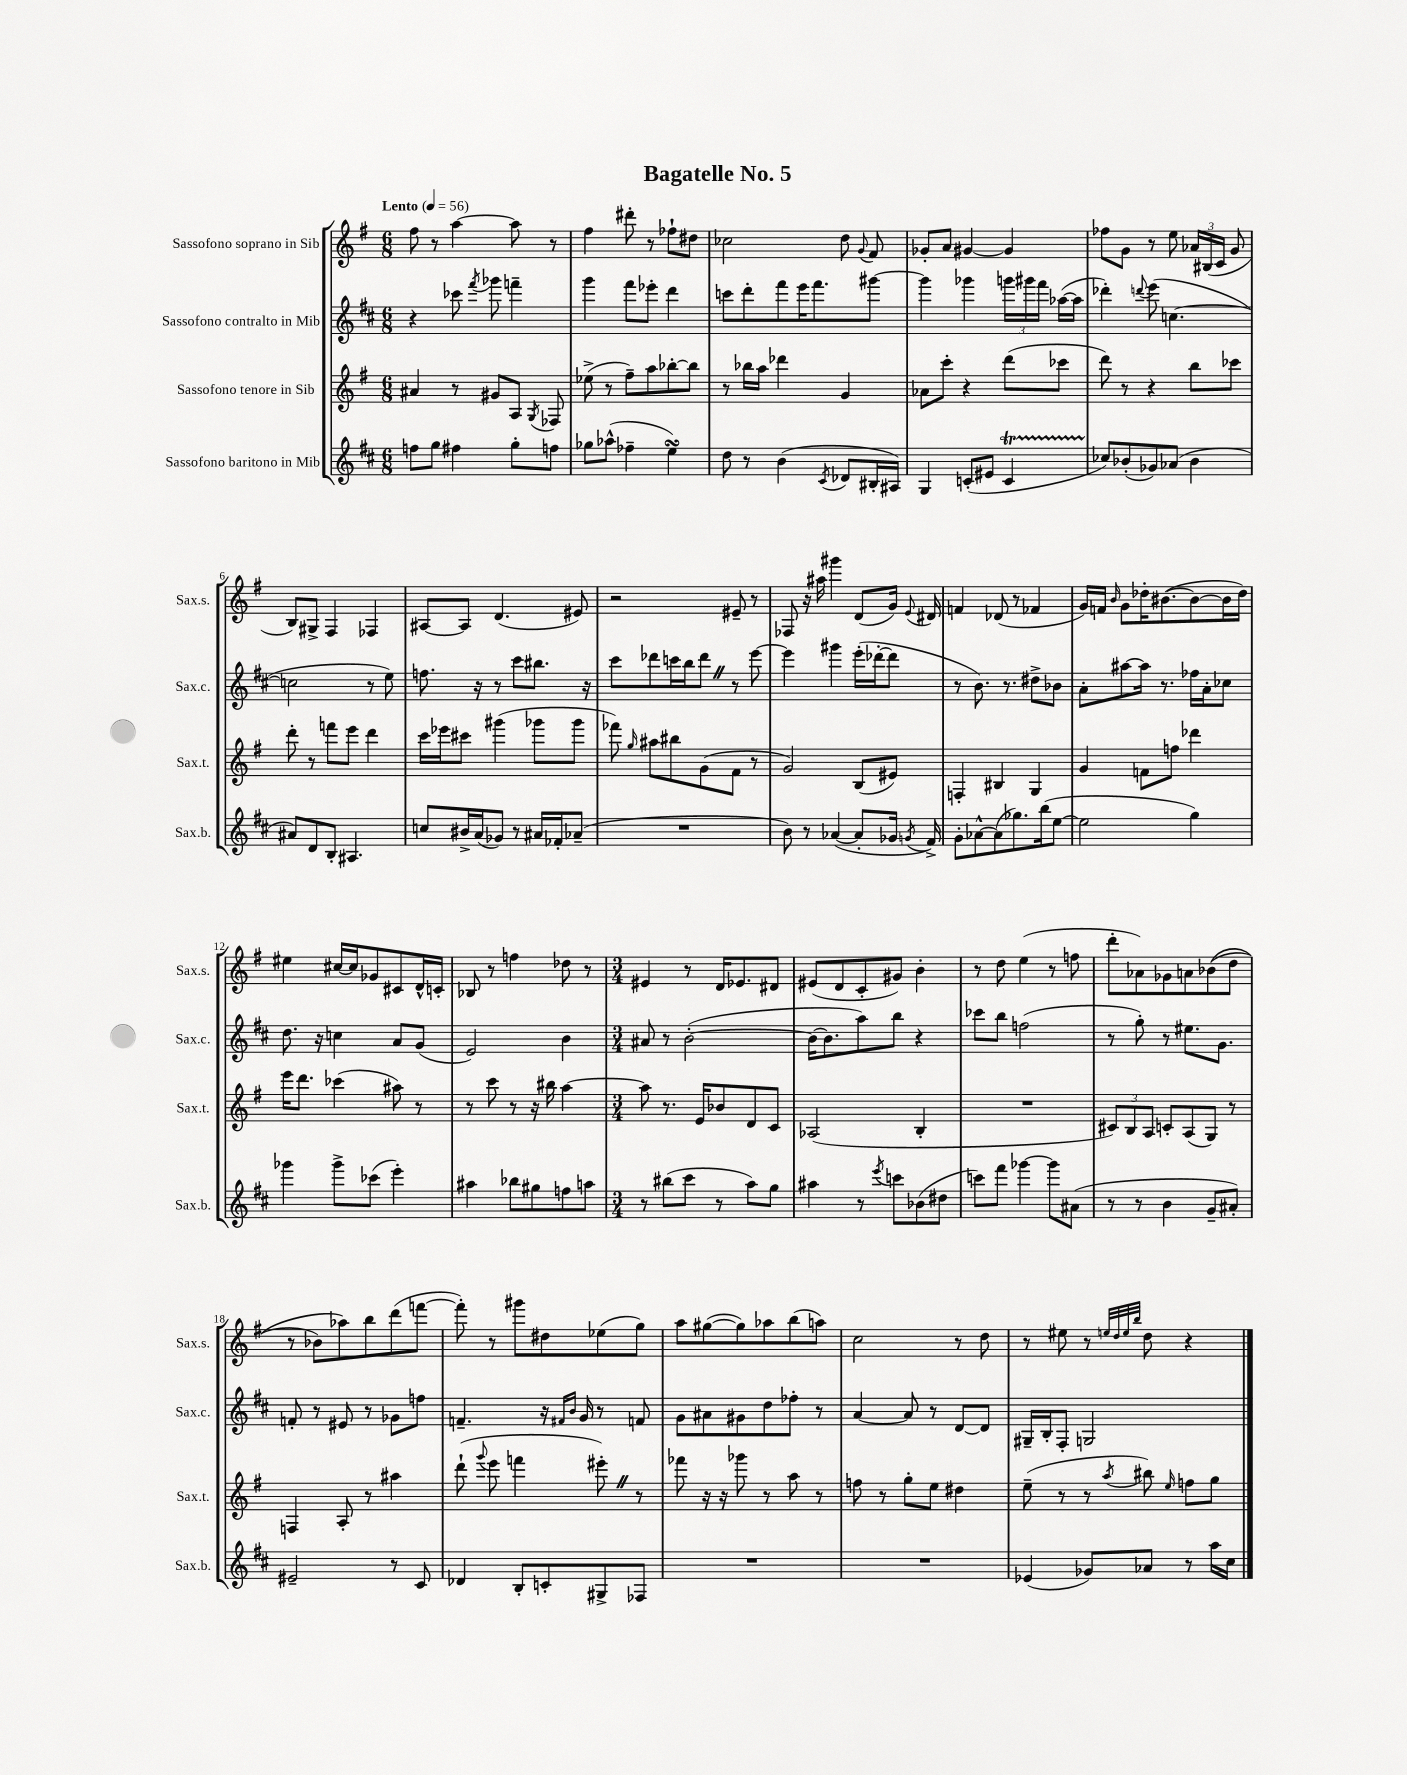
\header { title = "Bagatelle No. 5" }
<<
\new StaffGroup <<
\new Staff = "s0" \with { instrumentName = "Sassofono soprano in Sib" shortInstrumentName = "Sax.s." } {
    \clef treble \key g \major \numericTimeSignature \time 6/8 \tempo "Lento" 4 = 56
    \autoBeamOff fis''8 r8 a''4~ a''8 r8 |
    fis''4 dis'''8-. r8 fes''8[-! dis''8] |
    ces''2 d''8 \appoggiatura { g'8 } fis'8 |
    ges'8[-. a'8] gis'4~ gis'4 |
    fes''8[ g'8] r8 e''8 \tuplet 3/2 { aes'16[ bis16( c'16] } g'8 |
    b8[) gis8]-> fis4 fes4 |
    ais8[~ ais8] d'4.( eis'8) |
    r2 eis'8-- r8 |
    fes8 r16 ais''16 gis'''4 d'8[( g'16]) \appoggiatura { e'8 } dis'16 |
    f'4 des'8( r8 fes'4 |
    g'16[) f'16] \grace { b'16 } g'8[ des''16-. bis'8.~( bis'8~ bis'16 des''16]) |
    eis''4 cis''16[~ cis''16 ges'8 cis'8 d'16-^ c'16]-. |
    bes8 r8 f''4 des''8 r8 |
    \numericTimeSignature \time 3/4 eis'4 r8 d'16[ ees'8. dis'8] |
    eis'8[( d'8 c'8-. gis'8]) b'4-. |
    r8 d''8 e''4( r8 f''8 |
    d'''8[-. aes'8) ges'8 a'8 bes'8(\( d''8] |
    r8 bes'8[) aes''8\) b''8 d'''8( f'''8]~ |
    f'''8-.) r8 gis'''8[ dis''8 ees''8( g''8]) |
    a''8[ gis''8~( gis''8) aes''8 b''8( a''8]) |
    c''2 r8 d''8 |
    r8 eis''8 r8 \grace { e''32[ d''32 e''32 b''32] } d''8 r4 \bar "|." |
}
\new Staff = "s1" \with { instrumentName = "Sassofono contralto in Mib" shortInstrumentName = "Sax.c." } {
    \clef treble \key d \major \numericTimeSignature \time 6/8
    \autoBeamOff r4 ces'''8 \acciaccatura { fis'''8 } ges'''8 f'''4-- |
    g'''4 fis'''8[ ees'''8]-. d'''4 |
    c'''8[ d'''8-. fis'''8 e'''16 fis'''8. gis'''8]~ |
    gis'''4 ges'''4 \tuplet 3/2 { g'''16[ gis'''16 fis'''16] } aes''16[~( aes''16] |
    des'''4-.) \appoggiatura { d'''8 } e'''8( c''4.~ |
    c''2 r8 e''8) |
    f''8. r16 r8 cis'''8[ bis''8.] r16 |
    cis'''8[ des'''8 c'''16 b''16 des'''8] \once \override BreathingSign.text = \markup { \musicglyph "scripts.caesura.straight" } \breathe r8 e'''8~ |
    e'''4 gis'''4 e'''16[-.( des'''16~-. des'''8] |
    r8 b'8.) r8. dis''8[-> bes'8] |
    a'8[-. ais''8~ ais''16] r8. fes''16[ a'16-. ces''8] |
    d''8. r16 c''4 a'8[ g'8]( |
    e'2) b'4 |
    \numericTimeSignature \time 3/4 ais'8 r8 b'2~-.( |
    b'16[~ b'8. a''8) b''8] r4 |
    ces'''8[ b''8] f''2( |
    r8 g''8-.) r8 eis''8.[ g'8.] |
    f'8-. r8 eis'8 r8 ges'8[ f''8] |
    f'4.-- r16 \grace { fis'16[ b'16] } g'16 r8 f'8 |
    g'8[ ais'8 gis'8 d''8 fes''8]-. r8 |
    a'4~ a'8 r8 d'8[~ d'8] |
    gis16[-- b16-. fis8]-. g2 \bar "|." |
}
\new Staff = "s2" \with { instrumentName = "Sassofono tenore in Sib" shortInstrumentName = "Sax.t." } {
    \clef treble \key g \major \numericTimeSignature \time 6/8
    \autoBeamOff ais'4 r8 gis'8[ a8] \acciaccatura { g8 } fes8 |
    ees''8->( r8 fis''8[--) a''8 bes''8~-. bes''8] |
    r8 bes''16[ a''16] des'''4 g'4 |
    aes'8[ c'''8]-. r4 d'''8[( ces'''8] |
    d'''8) r8 r4 b''8[ ces'''8] |
    d'''8-. r8 f'''8[ e'''8] d'''4 |
    c'''16[ ees'''16 cis'''8] gis'''4( ges'''8[ ges'''8] |
    fes'''8) \grace { g''16 } ais''8[ bis''8 g'8( fis'8] r8 |
    g'2) b8[( eis'8]) |
    f4-. bis4 g4 |
    g'4 f'8[ f''8] des'''4 |
    e'''16[ d'''8.] ces'''4( ais''8) r8 |
    r8 c'''8 r8 r16 bis''16 a''4~ |
    \numericTimeSignature \time 3/4 a''8 r8. e'16[ bes'8 d'8 c'8] |
    aes2( b4-. |
    R2. |
    \tuplet 3/2 { cis'8[) b8 a8] } c'8[-. a8( g8]) r8 |
    f4 a8-. r8 ais''4 |
    d'''8-!( \appoggiatura { g'''8 } e'''8 f'''4 eis'''8-.) \once \override BreathingSign.text = \markup { \musicglyph "scripts.caesura.straight" } \breathe r8 |
    fes'''8 r16 r16 ges'''8 r8 a''8 r8 |
    f''8 r8 g''8[-. e''8] dis''4 |
    e''8--( r8 r8 \acciaccatura { a''8 } bis''8) \grace { e''16 } f''8[ g''8] \bar "|." |
}
\new Staff = "s3" \with { instrumentName = "Sassofono baritono in Mib" shortInstrumentName = "Sax.b." } {
    \clef treble \key d \major \numericTimeSignature \time 6/8
    \autoBeamOff f''8[ g''8] fis''4 g''8[-. f''8] |
    ges''8[ aes''8]-^( fes''4-- e''4\turn) |
    d''8 r8 b'4( \acciaccatura { cis'8 } des'8[ bis16-. ais16]) |
    g4 c'8[-.( eis'8] c'4\startTrillSpan |
    ces''8[\stopTrillSpan) bes'8-.( ges'8) aes'8]( bes'4 |
    ais'8[) d'8 b8]-. ais4. |
    c''8[ bis'16-> a'16( ges'8]) r8 ais'16[ fes'16-. aes'8]--( |
    R2. |
    b'8) r8 aes'4~( aes'8[-. ges'16] \acciaccatura { g'8 } fis'16->) |
    g'8[-. aes'8~-^ aes'8( ges''8.) b''16( e''8]~ |
    e''2 g''4) |
    ges'''4 ges'''8[-> ces'''8]( e'''4-.) |
    ais''4 bes''8[ gis''8 f''8 a''8] |
    \numericTimeSignature \time 3/4 r8 bis''8[( cis'''8] r8 a''8[) g''8] |
    ais''4 r8 \acciaccatura { e'''8 } c'''8[ bes'8( dis''8] |
    c'''8[) fis'''8] ges'''4~ ges'''8[ ais'8]( |
    r8 r8 b'4 g'8[-- ais'8]-.) |
    eis'2-- r8 cis'8 |
    des'4 b8[-. c'8-. gis8-> fes8] |
    R2. |
    R2. |
    ees'4( ges'8[) aes'8] r8 a''16[ cis''16] \bar "|." |
}
>>
>>
